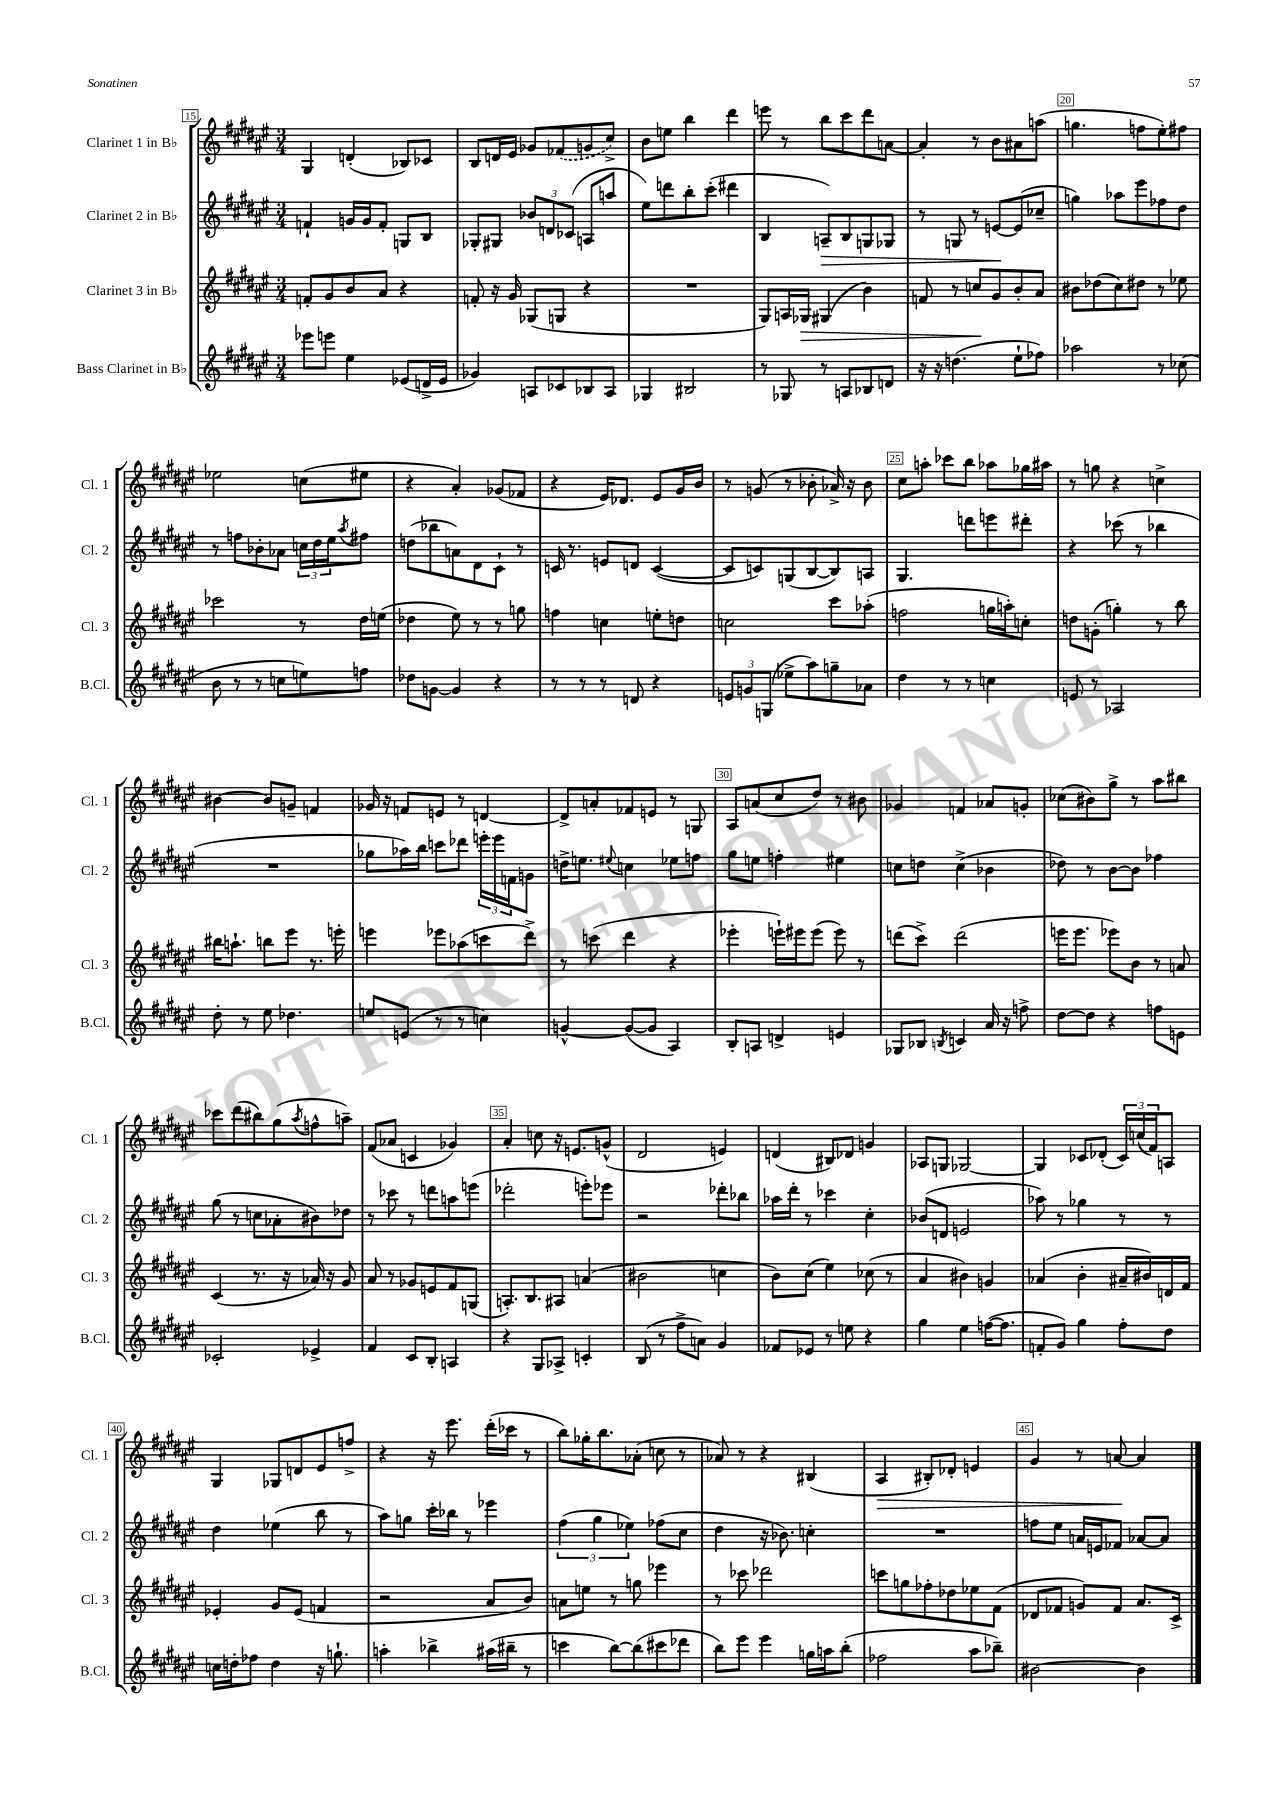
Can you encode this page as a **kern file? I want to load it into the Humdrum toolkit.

**kern	**kern	**kern	**kern
*staff4	*staff3	*staff2	*staff1
*clefG2	*clefG2	*clefG2	*clefG2
*k[f#c#g#d#a#e#]	*k[f#c#g#d#a#e#]	*k[f#c#g#d#a#e#]	*k[f#c#g#d#a#e#]
*M3/4	*M3/4	*M3/4	*M3/4
8eee-\L	8f'/L	4f`/	4G#/
8eee\J	8g#/	.	.
4ee#\	8b/	16g/LL	(4d'/
.	.	16g/J	.
.	8a#/J	8f'/J	.
(8e-/L	4r	8G/L	8B-/L)
16d^/L	.	8B/J	8c-/J
16e-/JJ	.	.	.
=	=	=	=
4g-/)	8f'/	8G-'/L	8B/L
.	16r	8G#/J	16d/L
.	16g#/	.	16e#/JJ
8A/L	(8G-/L	12b-/L	8g-/L
.	.	12d/	.
8c-/	8G/J	.	(8f-/
.	.	(12c-/J	.
8B-/	4r	8A/L	8g/
8A/J	.	8aa/J	8cc#^/J)
=	=	=	=
4G-/	2.r	8ee#\L)	8b\L
.	.	8ddd\	8ee\J
2B#/	.	8bb'\	4bb\
.	.	(8ccc#'\J	.
.	.	4ddd#\	4ddd#\
=	=	=	=
8r	8G#/L)	4B/	8eee\
8G-/	16A/L	.	8r
.	16G-/JJ	.	.
8r	(4G#/	8A~/L)	8bb\L
8A/L	.	8B/	8ccc#\
8B-/	4b\)	8G/	8ddd#\
8d/J	.	8G-/J	[8a\J
=	=	=	=
16r	8f/	8r	4a'/]
16r	.	.	.
(4.dd\	8r	8G/	.
.	8cc/L	8r	8r
.	8g#/	[8e/L	8b\L
8ee#`\L	8b'/	(8e/]	8a#\
8ff-\J)	8a#/J	8cc-~/J	(8aa\J
=	=	=	=
2aa-\	8b#\L	4gg\)	4.gg\
.	(8dd-\	.	.
.	8cc#\)	8aa-\L	.
.	8dd#\J	8eee#\	8ff\L
8r	8r	8ff-\	8ee#'\)
(8cc-\	8ee-\	8dd#\J	8ff#\J
=	=	=	=
8b\	2ccc-\	8r	2ee-\
8r	.	8ff\L	.
8r	.	8b-'\	.
8cc\L	.	8a-\J	.
8ee\)	8r	24cc\LL	(8cc\L
.	.	24dd#\	.
.	.	24ee#\J	.
.	.	8qaa#/	.
8ff\J	16dd#\LL	8ff#\J	8ee#\J
.	(16ee\JJ	.	.
=	=	=	=
8dd-\L	4dd-\	(8dd\L	4r
[8g\J	.	8bb-\	.
4g/]	8ee#\)	8a\)	4a#'/)
.	8r	8d#\	.
4r	8r	8c#`\J	(8g-/L
.	8gg\	8r	8f-/J
=	=	=	=
8r	4ff\	16c/	4r
.	.	8.r	.
8r	.	.	.
8r	4cc\	8e/L	16e#/LK)
.	.	.	8.d-/J
8d/	.	8d/J	.
4r	8ee'\L	([4c/	8e#/L
.	8dd\J	.	16g#/L
.	.	.	16b/JJ
=	=	=	=
12e/L	2cc\	8c/]L	8r
12g/	.	.	.
.	.	8c/)	(8g/
(12G/J	.	.	.
8ee-^\L	.	(8G/	8r
8aa#\)	.	[8B/	8b-'\
8gg~\	8ccc#\L	8B/])	16a-^/)
.	.	.	16r
8a-\J	(8aa-'\J	8A/J	8b-\
=	=	=	=
4dd#\	2ff\	4.G#/	8cc#\L
.	.	.	8aa'\J
8r	.	.	8ccc-\L
8r	.	8ddd\L	8bb\J
4cc\	16gg\LL	8eee\	8aa-\L
.	16aa'\J)	.	.
.	8cc'\J	8ddd#'\J	16gg-\L
.	.	.	16aa#\JJ
=	=	=	=
8e/	8dd\L	4r	8r
8r	(8g'\J	.	8gg\
2A-/	4gg'\)	(8ccc-\	4r
.	.	8r	.
.	8r	4bb-\	4cc^\
.	8bb\	.	.
=	=	=	=
8dd#'\	16bb#\LK	2.r	[4b#\
.	8.aa`\J	.	.
8r	.	.	.
8ee#\	8bb\L	.	8b#/]L
4.dd-\	8eee#\J	.	8g~/J
.	8.r	.	4f/
.	16eee'\	.	.
=	=	=	=
8ee/L	4eee\	8gg-\L	16g-/
.	.	.	16r
(8e/J	.	16aa-\L)	8f/L
.	.	16bb\JJ	.
8r	8eee-\L	8ccc\L	8e/J
8r	(8aa-\	8ddd-\J	8r
4cc\)	8ccc\	24eee'\LL	[4d/
.	.	24eee\	.
.	.	24f\J	.
.	8ddd#^\J)	8g\J	.
=	=	=	=
[4g^^/	8r	16dd^\LK	8d^/]L
.	.	8.ee\J	.
.	(8ccc\	.	8a'/
.	.	8qqee#/	.
(8g/_L	4ddd#\	4cc\	8f-/
8g/]J	.	.	8e/J
4A#/)	4r	8ee-\L	8r
.	.	8ff\J	8G/
=	=	=	=
8B'/L	4eee-'\	8gg#\L	8A#/L
8A/J	.	8ee\J	(8a/
4d^/	16eee`\LL)	4ff'\	8cc#/
.	16eee#\J	.	.
.	(8eee#\J	.	8dd#/J)
4e/	8eee#\)	4ee#\	8r
.	8r	.	8b#\
=	=	=	=
8G-/L	(8ddd\L	8cc\L	4g-/
8B-/J	8ccc#^\J)	8dd\J	.
8qB/	.	.	.
4c/	(2ddd\	(4cc^\	4f/
16a#/	.	4b-\	8a-/L
16r	.	.	.
8ff^\	.	.	8g'/J
=	=	=	=
[8dd#\L	16eee\LK	8dd-\)	(8cc-\L
.	8.eee\J	.	.
8dd#\]J	.	8r	8b#\)
4r	8eee-\L)	[8b\L	8gg#^\J
.	8b\J	8b\]J	8r
8ff\L	8r	4ff-\	8aa#\L
8e\J	8a/	.	8bb#\J
=	=	=	=
2c-'/	(4c#/	(8gg#\	8ccc-\L
.	.	8r	(8ddd#\
.	8.r	8cc\L	8bb#\)
.	.	8a-'\	(8gg#\
.	16r	.	.
.	.	.	8qaa#/
4e-^/	16a-/)	8b#\)	8ff^^\
.	16r	.	.
.	8g#/	8dd-\J	8aa~\J)
=	=	=	=
4f#/	8a#/	8r	(8f#/L
.	8r	8ccc-\	8a-/J
8c#/L	8g-/L	8r	4c/
8B'/J	8e/	8ddd\L	.
4A/	8f#/	8aa\	4g-/)
.	(8G/J	(8eee\J	.
=	=	=	=
4r	8.A'/L)	2ddd-'\	4a#'/
.	8.B/	.	.
8G#/L	.	.	8cc\
8A-^/J	8A#/J	.	16r
.	.	.	8.e/L
4c'/	(4a/	8eee'\L)	.
.	.	8eee-\J	(8g^^/J
=	=	=	=
(8B/	2b#\	2r	2d#/
8r	.	.	.
8ff#^\L	.	.	.
8a\J)	.	.	.
4g#/	4cc\	8ddd-'\L	4e/)
.	.	8bb-\J	.
=	=	=	=
8f-/L	8b\L)	16aa-\LL	(4d/
.	.	16ddd#'\JJ	.
8e-/J	(8cc#\J	8r	.
8r	4ee#\)	4ccc-\	8B#/L)
8ee\	.	.	8d-/J
4r	(8cc-\	4cc#'\	4g/
.	8r	.	.
=	=	=	=
4gg#\	4a#/	(8b-/L	8A-/L
.	.	8d/J	8G/J
4ee#\	4b#\)	2e/	[2G-/
([16ff\LK	4g/	.	.
8.ff\]J	.	.	.
=	=	=	=
8f'/L	(4a-/	8aa-\)	4G-/]
8g#/J)	.	8r	.
4gg#\	4b'\	4gg-\	8c-/L
.	.	.	(8d-'/J
8ff#'\L	16a#~/LL	8r	24c-/LL)
.	.	.	(24cc/
.	16b#/)	.	.
.	.	.	24f#/J)
8dd#\J	16d/	8r	8A/J
.	16f#/JJ	.	.
=	=	=	=
16cc\LL	4e-'/	4dd#\	4G#/
16dd'\J	.	.	.
8ff-\J	.	.	.
4dd\	8g#/L	(4ee-\	8G-/L
.	(8e-/J	.	8d/
16r	4f/	8bb\	8e#/
8.gg`\	.	.	.
.	.	8r	8ff^/J
=	=	=	=
4aa'\	2r	8aa#\L)	4r
.	.	8gg\J	.
4bb-^\	.	16ccc#'\LL	16r
.	.	16bb-\JJ	8.eee#\
.	.	8r	.
(16aa#\LL	8a#/L	4eee-\	(16ddd#'\LL
16bb#~\JJ	.	.	16ccc-\JJ
8r	8b/J)	.	8r
=	=	=	=
4ccc\	8a\L	(6ff#\	8bb\L)
.	8ee\J	.	16gg-'\K
.	.	6gg#\	.
.	.	.	8.bb\
[8bb\L)	8r	.	.
.	.	6ee-\)	.
(8bb\]	8gg\	.	(8a-'\J
8ccc#\	4eee-\	(8ff-\L	8cc\
8ddd-\J	.	8cc#\J	8r
=	=	=	=
8bb\L)	8r	4dd#\	8a-/)
8eee#\J	8ccc-\	.	8r
4eee#\	2ddd-\	16r	4r
.	.	8.b-\)	.
16gg\LL	.	4cc'\	(4B#/
16aa\J	.	.	.
(8bb'\J	.	.	.
=	=	=	=
2ff-\	8ccc\L	2.r	4A#/
.	8gg\	.	.
.	8ff-'\	.	8B#'/L)
.	8dd-\	.	8d-'/J
8aa#\L	8ee-\	.	4e/
8bb-~\J)	(8f#\J	.	.
=	=	=	=
[2b#\	8d-/L	8ff\L	4g#/
.	8f-/J	8ee#\J	.
.	8g/L)	16a/LL	8r
.	.	16e/J	.
.	8f-/J	8f-/J	[8a/
4b#\]	8.a#/L	[8a-/L	4a/]
.	.	8a-/]J	.
.	16c#^/Jk	.	.
==	==	==	==
*-	*-	*-	*-
